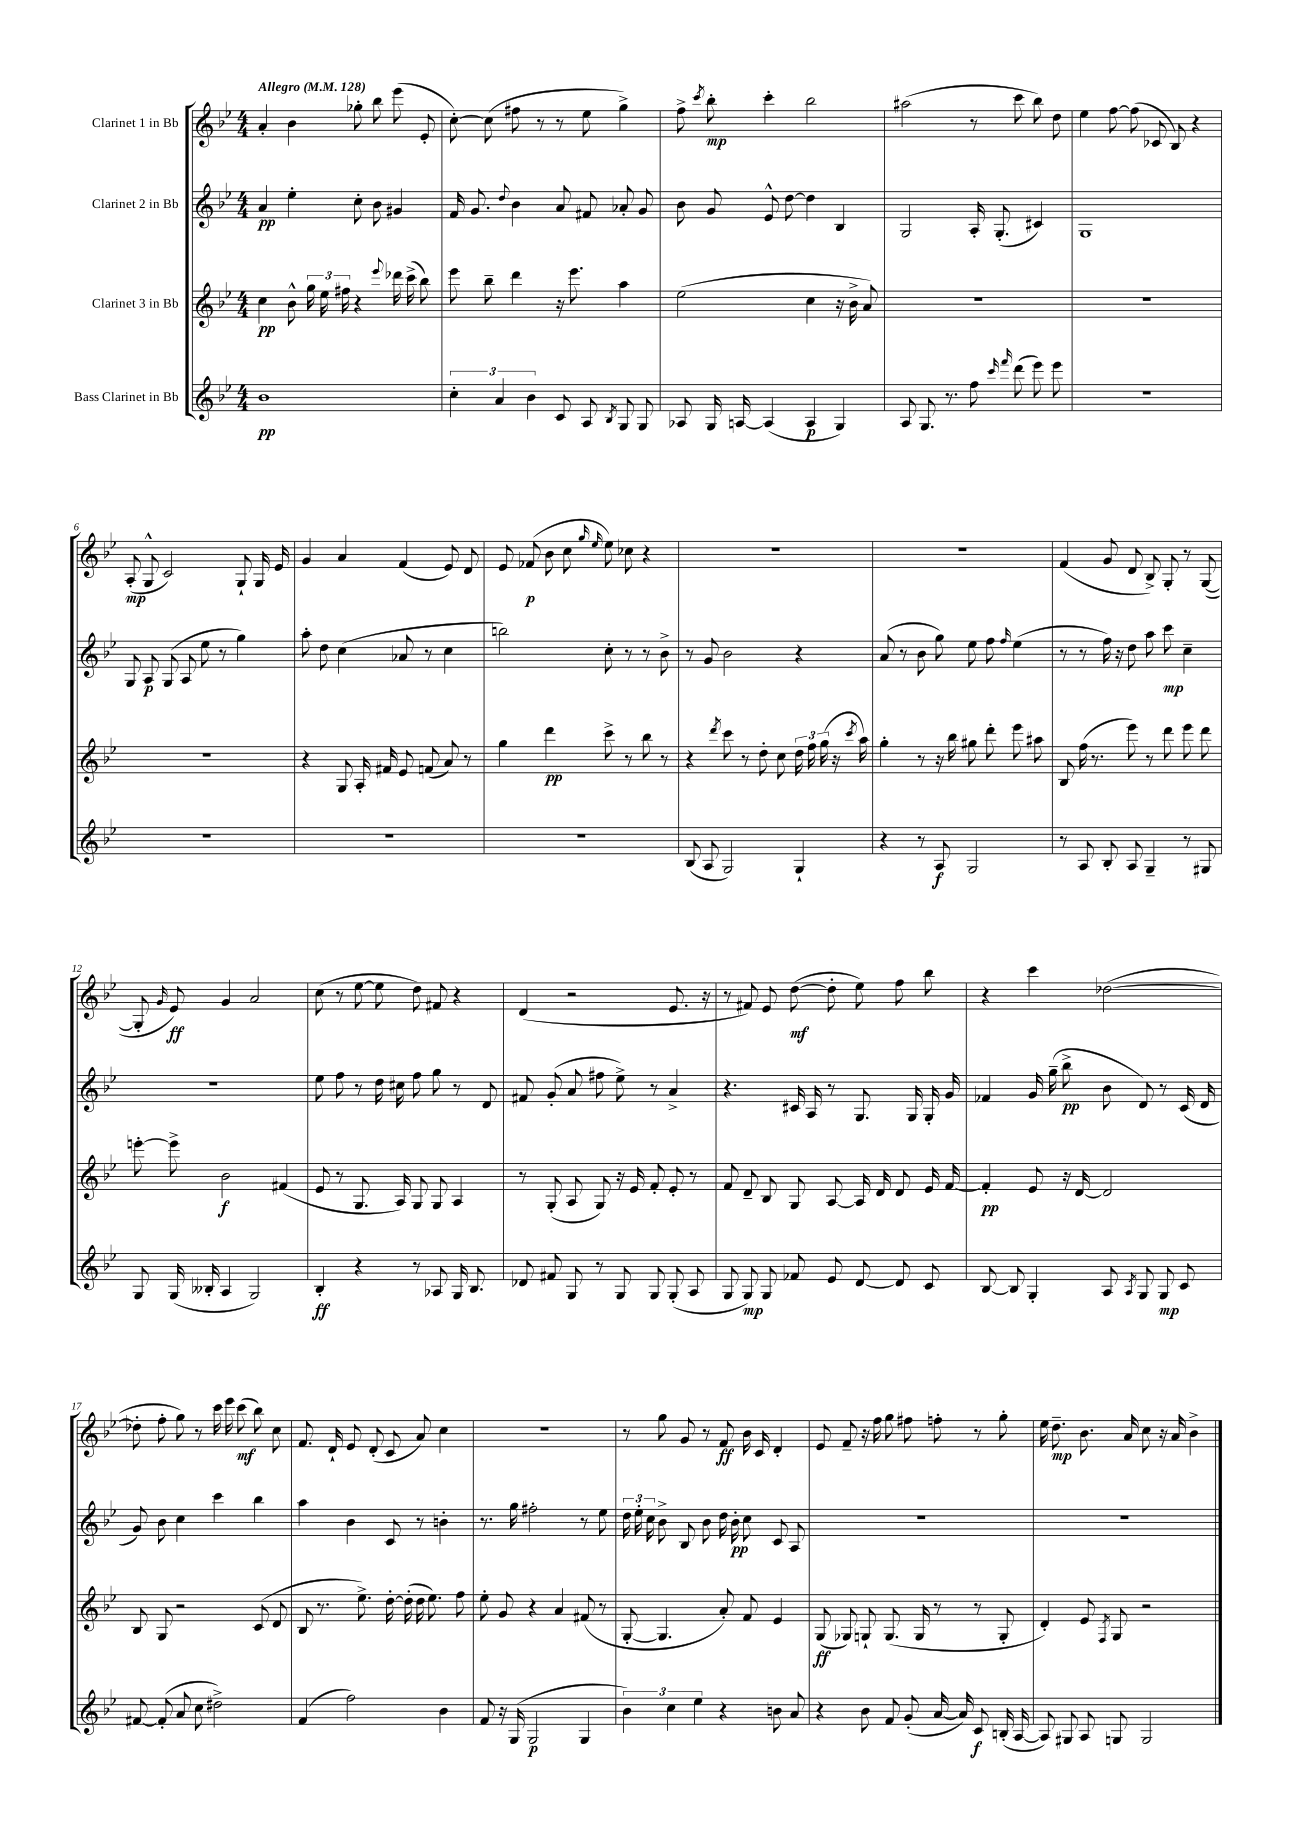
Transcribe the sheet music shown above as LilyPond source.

<<
\new StaffGroup <<
\new Staff = "s0" \with { instrumentName = "Clarinet 1 in Bb" } {
    \clef treble \key bes \major \numericTimeSignature \time 4/4 \tempo "Allegro" 4 = 128
    \autoBeamOff a'4-. bes'4 ges''8-. bes''8 ees'''8( ees'8-. |
    c''8~-.) c''8( fis''8 r8 r8 ees''8 g''4->) |
    f''8-> \acciaccatura { c'''8 } bes''8-.\mp c'''4-. bes''2 |
    ais''2( r8 c'''8 bes''8) d''8 |
    ees''4 f''8~ f''8( ces'8 bes8) r4 |
    a8-.\mp( g8-^ c'2) g8-! g16 ees'16 |
    g'4 a'4 f'4( ees'8) d'8 |
    ees'8 fes'8\p( bes'8 c''8 \grace { g''16 ees''16 } ees''8) ces''8 r4 |
    R1 |
    R1 |
    f'4( g'8 d'8 bes8->) g8-. r8 g8~( |
    g8-. \grace { g'16 } ees'8\ff) g'4 a'2 |
    c''8( r8 ees''8~ ees''8 d''8) fis'8 r4 |
    d'4( r2 ees'8. r16 |
    r8 fis'8) ees'8 d''8~\mf( d''8-. ees''8) f''8 bes''8 |
    r4 c'''4 des''2~( |
    des''8-. f''8-. g''8) r8 c'''16 ees'''16 c'''8\mf( bes''8) c''8 |
    f'8. d'16-! ees'8 d'8-.( c'8 a'8) c''4 |
    R1 |
    r8 g''8 g'8 r8 f'8\ff bes'16 c'16 d'4-. |
    ees'8 f'8-- r16 f''16 g''8 fis''8 f''8-. r8 g''8-. |
    ees''16 d''8.--\mp bes'8. a'16 c''8 r16 a'16 bes'4-> \bar "|." |
}
\new Staff = "s1" \with { instrumentName = "Clarinet 2 in Bb" } {
    \clef treble \key bes \major \numericTimeSignature \time 4/4
    \autoBeamOff a'4\pp ees''4-. c''8-. bes'8 gis'4 |
    f'16 g'8. \appoggiatura { d''8 } bes'4 a'8 fis'8 aes'8-. g'8 |
    bes'8 g'8 ees'8-^ d''8~ d''4 bes4 |
    g2 a16-. g8.-.( cis'4) |
    g1 |
    g8 a8\p g8( a8 ees''8 r8 g''4) |
    a''8-. d''8 c''4( aes'8 r8 c''4 |
    b''2) c''8-. r8 r8 bes'8-> |
    r8 g'8 bes'2 r4 |
    a'8( r8 bes'8 g''8) ees''8 f''8 \grace { f''16 } ees''4( |
    r8 r8 f''16) r16 d''8 a''8 c'''8\mp c''4-- |
    R1 |
    ees''8 f''8 r8 d''16 cis''16 f''8 g''8 r8 d'8 |
    fis'8 g'8-.( a'8 fis''8 ees''8->) r8 a'4-> |
    r4. cis'16 a16 r8 g8. g16 g16-. g'16 |
    fes'4 g'16 g''16--( bes''8->\pp bes'8 d'8) r8 c'16( d'16 |
    g'8) bes'8 c''4 c'''4 bes''4 |
    a''4 bes'4 c'8 r8 b'4-. |
    r8. g''16 fis''2-. r8 ees''8 |
    \tuplet 3/2 { d''16 ees''16-. c''16 } bes'8-> bes8 bes'8 d''16 bes'16-.\pp c''8 c'8 a8 |
    R1 |
    R1 \bar "|." |
}
\new Staff = "s2" \with { instrumentName = "Clarinet 3 in Bb" } {
    \clef treble \key bes \major \numericTimeSignature \time 4/4
    \autoBeamOff c''4\pp bes'8-^ \tuplet 3/2 { g''16 ees''16 fis''16 } r4 \appoggiatura { ees'''8 } des'''16 c'''16->( bes''8) |
    ees'''8 bes''8-- d'''4 r16 ees'''8. a''4 |
    ees''2( c''4 r16 bes'16-> a'8) |
    R1 |
    R1 |
    R1 |
    r4 g8 a16-. fis'16 ees'8 f'8( a'8) r8 |
    g''4 d'''4\pp c'''8-> r8 bes''8 r8 |
    r4 \acciaccatura { d'''8 } c'''8 r8 d''8-. c''8 \tuplet 3/2 { d''16 f''16 g''16( } r16 \acciaccatura { c'''8 } a''16) |
    g''4-. r8 r16 bes''16 gis''8 d'''8-. ees'''8 ais''8 |
    bes8 f''16( r8. ees'''8) r8 d'''8 ees'''8 d'''8 |
    e'''8~-. e'''8-> bes'2\f fis'4( |
    ees'8 r8 g8. a16) g8 g8 a4 |
    r8 g8-.( a8 g8) r16 ees'16 f'8-. ees'8-. r8 |
    f'8 d'8-- bes8 g8 a8~ a16 d'16 d'8 ees'16 f'16~ |
    f'4-.\pp ees'8 r16 d'16~ d'2 |
    bes8 g8 r2 c'8( d'8 |
    bes8 r8. ees''8.->) d''16~-. d''16-.( d''16 ees''8.) f''8 |
    ees''8-. g'8 r4 a'4 fis'8( r8 |
    g8~-. g4. a'8-.) f'8 ees'4 |
    g8\ff( ges8) g8-! g8.( g16 r8 r8 g8-. |
    d'4-.) ees'8 \acciaccatura { f8 } g8 r2 \bar "|." |
}
\new Staff = "s3" \with { instrumentName = "Bass Clarinet in Bb" } {
    \clef treble \key bes \major \numericTimeSignature \time 4/4
    \autoBeamOff bes'1\pp |
    \tuplet 3/2 { c''4-. a'4 bes'4 } c'8 a8 \acciaccatura { bes8 } g8 g8 |
    aes8 g16 a16~ a4( a4\p g4) |
    a8 g8. r8. f''8 \grace { c'''16 f'''16 } d'''8( ees'''8) ees'''8 |
    R1 |
    R1 |
    R1 |
    R1 |
    bes8( a8 g2) g4-! |
    r4 r8 a8\f g2 |
    r8 a8 bes8-. a8 g4-- r8 gis8 |
    g8 g16( beses16-. a4 g2) |
    bes4-.\ff r4 r8 aes8 g16 bes8. |
    des'8 fis'8 g8 r8 g8 g8 g8-.( a8 |
    g8 g8\mp) g8 fes'8 ees'8 d'8~ d'8 c'8 |
    bes8~ bes8 g4-. a8 \acciaccatura { a8 } g8 g8\mp c'8 |
    fis'8~ fis'8-.( a'8 c''8 dis''2->) |
    f'4( f''2) bes'4 |
    f'8 r16 g16( g2\p g4 |
    \tuplet 3/2 { bes'4) c''4 ees''4 } r4 b'8 a'8 |
    r4 bes'8 f'8 g'8-.( a'16~ a'16) c'8\f b16-.( a16~ |
    a8) gis8 a8 g8 g2 \bar "|." |
}
>>
>>
